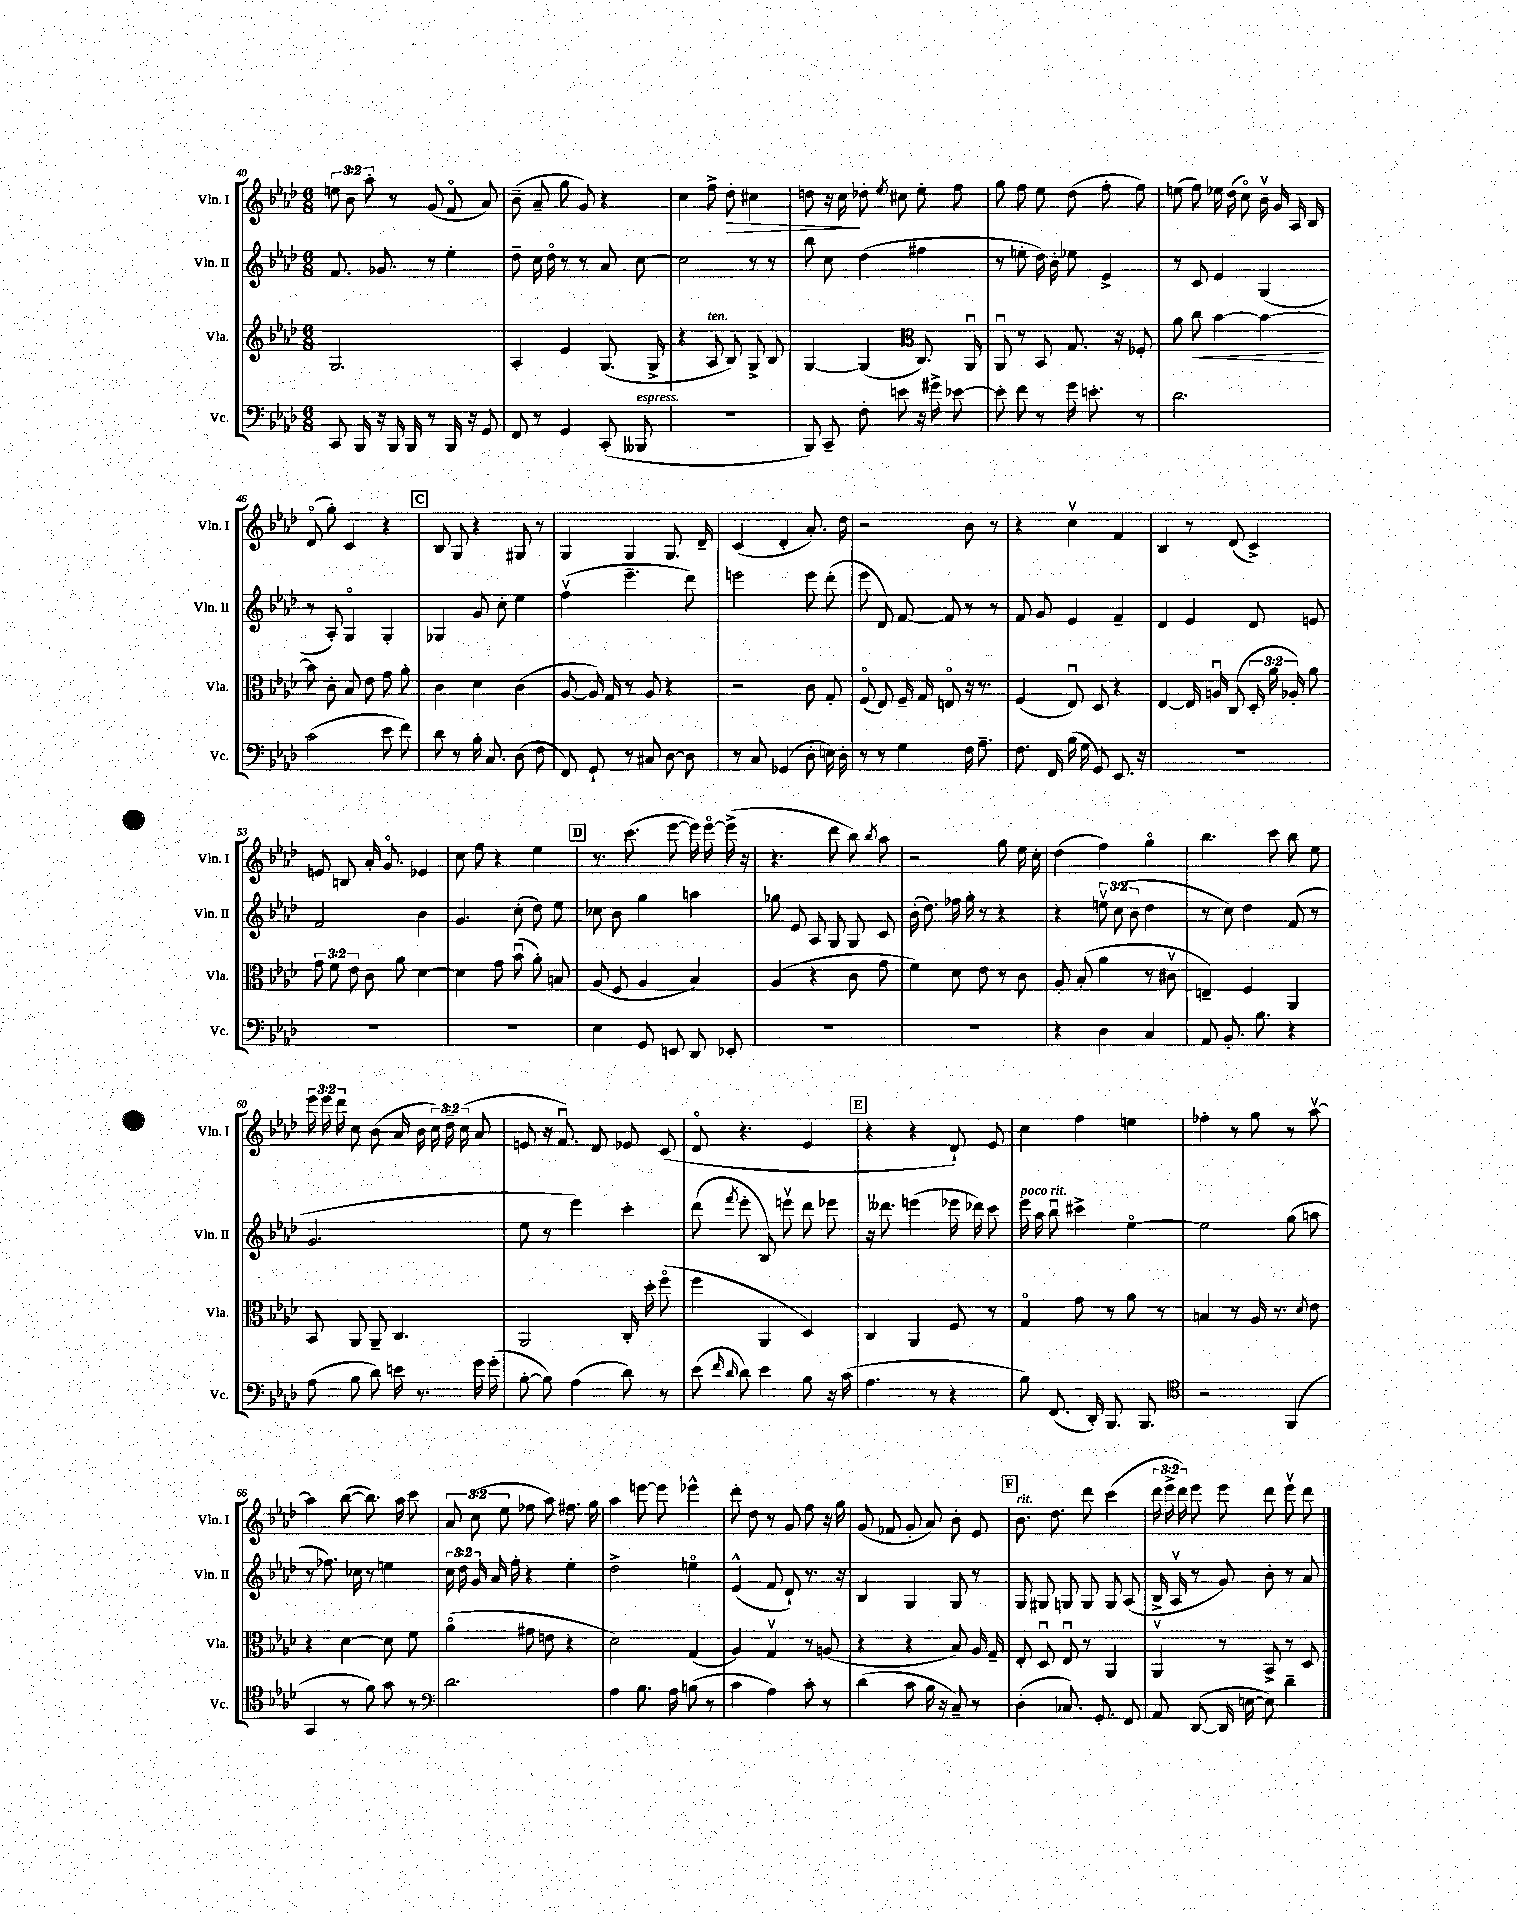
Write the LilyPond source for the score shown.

<<
\new StaffGroup <<
\new Staff = "s0" \with { instrumentName = "Vln. I" shortInstrumentName = "Vln. I" } {
    \clef treble \key aes \major \numericTimeSignature \time 6/8 \override Staff.TupletNumber.text = #tuplet-number::calc-fraction-text
    \autoBeamOff \tuplet 3/2 { e''8 bes'8 aes''8-. } r8 g'8( f'8\flageolet aes'8) |
    bes'8--( aes'8-- g''8 g'8) r4 |
    c''4 f''8-> des''8-.\> cis''4 |
    d''8 r16 c''16\! des''8-. \acciaccatura { ees''8 } cis''8 ees''8-. f''8 |
    g''8 f''8 ees''8 des''8( f''8-. f''8) |
    e''8( f''8) ees''16 des''16( c''8\flageolet) bes'16\upbow g'16 aes16 bes16 |
    des'8\flageolet( g''8-.) c'4 r4 |
    \mark \markup { \box "C" } bes8 g8 r4 gis8 r8 |
    g4 g4 g8. des'16-- |
    c'4( des'4-. aes'8.-.) des''16 |
    r2 bes'8 r8 |
    r4 c''4\upbow f'4 |
    bes4 r8 des'8( c'4->) |
    e'8 b8 aes'16-. g'8.\flageolet ees'4 |
    c''8 f''8 r4 ees''4 |
    \mark \markup { \box "D" } r8. c'''8.( ees'''8~ ees'''16) ees'''16~\flageolet ees'''16->( r16 |
    r4. des'''8 bes''8) \acciaccatura { bes''8 } aes''8 |
    r2 g''8 ees''16 c''16-. |
    des''4( f''4) g''4\flageolet |
    bes''4. c'''8 bes''8 ees''8 |
    \tuplet 3/2 { ees'''16 ees'''16 des'''16 } c''8 bes'8( aes'16 bes'16 \tuplet 3/2 { c''16) des''16-- c''16( } aes'8 |
    e'8 r16 f'8.\downbow) des'8 ees'8 c'8( |
    des'8\flageolet r4. ees'4 |
    \mark \markup { \box "E" } r4 r4 des'8-!) ees'8 |
    c''4 f''4 e''4 |
    fes''4-. r8 g''8 r8 aes''8~\upbow |
    aes''4 bes''8~( bes''8.) aes''16 c'''8 |
    \tuplet 3/2 { aes'8 c''8( ees''8 } fes''8 aes''8) fis''8. g''16 |
    aes''4 e'''8~ e'''8 ees'''4-^ |
    des'''8-. des''8 r8 g'8 f''8 r16 g''16 |
    g'8( fes'8 g'8-. aes'8) bes'8-. ees'8 |
    \mark \markup { \box "F" } bes'8.^\markup { \italic "rit." } des''8. des'''8 c'''4( |
    \tuplet 3/2 { des'''16 ees'''16-> des'''16) } ees'''8 ees'''8 des'''8 ees'''8\upbow des'''8 \bar "|." |
}
\new Staff = "s1" \with { instrumentName = "Vln. II" shortInstrumentName = "Vln. II" } {
    \clef treble \key aes \major \numericTimeSignature \time 6/8 \override Staff.TupletNumber.text = #tuplet-number::calc-fraction-text
    \autoBeamOff f'8. ges'8. r8 ees''4-. |
    des''8-- c''16 des''16\flageolet r8 r8 aes'8 c''8~ |
    c''2 r8 r8 |
    bes''8 c''8 des''4( fis''4 |
    r8 e''8-. des''16) bes'16-. ees''8 ees'4-> |
    r8 c'8 ees'4 g4( |
    r8 aes8-.) g4\flageolet g4-. |
    \mark \markup { \box "C" } ges4 g'8 c''8-. ees''4 |
    f''4\upbow( ees'''4.-- des'''8) |
    e'''2 e'''8 des'''8-.( |
    ees'''8 des'8) f'8~ f'8 r8 r8 |
    f'8 g'8 ees'4 f'4-- |
    des'4 ees'4 des'8 e'8 |
    f'2 bes'4 |
    g'4. c''8-.( des''8) ees''8 |
    \mark \markup { \box "D" } ces''8 bes'8 g''4 a''4 |
    ges''8 ees'8 aes8 g8 g8 c'8 |
    bes'16-.( des''8.) fes''16 g''16-. r8 r4 |
    r4 \tuplet 3/2 { e''8\upbow c''8( bes'8 } des''4 |
    r8 c''8) des''4 f'8( r8 |
    g'2. |
    ees''8 r8 ees'''4) c'''4-. |
    des'''8( \acciaccatura { f'''8 } ees'''8-. bes8) e'''8\upbow des'''8 ees'''8 |
    \mark \markup { \box "E" } r16 deses'''8. e'''4( ees'''16 des'''16) c'''8 |
    ees'''16^\markup { \italic "poco rit." } aes''16 bes''8\downbow cis'''4-> ees''4~\flageolet |
    ees''2 g''8( a''8 |
    r8 fes''8.) ces''16 r8 e''4 |
    \tuplet 3/2 { c''16 des''16 g'16 } aes'16 f''16-. r4 ees''4-. |
    des''2-> e''4\flageolet |
    ees'4-^( f'8 des'8-!) r8. r16 |
    bes4 g4 g8 r8 |
    \mark \markup { \box "F" } g8 gis8 g8 g8 g8 aes8( |
    bes16-> aes16\upbow r8 g'8) bes'8-. r8 aes'8 \bar "|." |
}
\new Staff = "s2" \with { instrumentName = "Vla." shortInstrumentName = "Vla." } {
    \clef treble \key aes \major \numericTimeSignature \time 6/8 \override Staff.TupletNumber.text = #tuplet-number::calc-fraction-text
    \autoBeamOff g2. |
    aes4-. ees'4 g8.( g16-> |
    r4 aes8^\markup { \italic "ten." } bes8) g8-> bes8 |
    g4~ g4( \clef alto c8.) aes,16\downbow |
    aes,8\downbow r8 bes,8 g8. r16 fes8-. |
    aes'8 c''8\< bes'4~ bes'4~\! |
    bes'8 c'8-. bes8 ees'8 g'8 aes'8-. |
    \mark \markup { \box "C" } c'4 des'4 c'4( |
    aes8~ aes16) g16 r8 aes8 r4 |
    r2 c'8 g8-. |
    f8\flageolet( ees8) f16-- g16 e8\flageolet r16 r8. |
    f4( ees8\downbow) des8 r4 |
    ees4~ ees16 a16\downbow c8( \tuplet 3/2 { des16-. aes'16 aes16-.) } aes'8 |
    \tuplet 3/2 { g'8 f'8 ees'8 } c'8 aes'8 des'4~ |
    des'4 g'8 bes'8\downbow( aes'8-.) b8 |
    \mark \markup { \box "D" } aes8( f8 aes4 bes4) |
    aes4( r4 c'8 g'8 |
    f'4) des'8 ees'8 r8 c'8 |
    aes8-. bes8-.( aes'4 r8 cis'8\upbow |
    e4--) f4 aes,4 |
    bes,8 aes,8 aes,8-- c4. |
    aes,2 c16-. des''16-. f''8\flageolet( |
    f''4 aes,4 des4) |
    \mark \markup { \box "E" } c4 aes,4 f8 r8 |
    g4\flageolet g'8 r8 aes'8 r8 |
    b4 r8 aes16 r8. \acciaccatura { des'8 } ees'8 |
    r4 des'4~ des'8 f'8 |
    aes'4\flageolet( gis'8 e'8 r4 |
    des'2) g4( |
    aes4) g4\upbow r8 a8( |
    r4 r4 bes8) aes16 g16-- |
    \mark \markup { \box "F" } ees8-. des8\downbow ees8\downbow r8 aes,4 |
    aes,4\upbow r8 bes,8-> r8 des8 \bar "|." |
}
\new Staff = "s3" \with { instrumentName = "Vc." shortInstrumentName = "Vc." } {
    \clef bass \key aes \major \numericTimeSignature \time 6/8
    \autoBeamOff c,8 bes,,16 r16 bes,,16 bes,,16 r8 bes,,16 r16 g,8 |
    f,8 r8 g,4 c,8-.( beses,,8^\markup { \italic "espress." } |
    R2. |
    bes,,8) c,8-- f8-. e'8 r16 gis'16-> ees'8~ |
    ees'8-. f'8 r8 g'16 e'8.-. r8 |
    des'2. |
    c'2( ees'8 f'8) |
    \mark \markup { \box "C" } des'8 r8 bes16-. c8. des8( f8 |
    f,8) g,8-! r8 cis8 des8~ des8 |
    r8 c8 ges,4( des8-. e16) des16-. |
    r8 r8 g4 f16 aes8.-- |
    f8. f,16 bes16( g16 g,8) ees,8. r16 |
    R2. |
    R2. |
    R2. |
    \mark \markup { \box "D" } ees4 g,8 e,8 des,8 ees,8-. |
    R2. |
    R2. |
    r4 des4 c4 |
    aes,8 bes,8.-. bes8. r4 |
    aes8( bes8 des'8) e'16 r8. g'16 g'16-.( |
    bes8~-. bes8) aes4( des'8) r8 |
    ees'8( \grace { f'16 des'16 } des'8) ees'4 bes8 r16 c'16( |
    \mark \markup { \box "E" } aes4. r8 r4 |
    bes8) f,8.( des,16-.) bes,,8. bes,,8. |
    \clef tenor r2 f,4( |
    g,4 r8 f'8) g'8 r8 |
    \clef bass des'2. |
    aes4 bes8. aes16 b8( r8 |
    c'4 aes4) c'8-. r8 |
    des'4( c'8 bes16 r16 c8--) r8 |
    \mark \markup { \box "F" } des4-.( ces8.) g,8.-. f,8 |
    aes,8 des,8~( des,16 e16~ e8) des'4-- \bar "|." |
}
>>
>>
\layout { \context { \Score currentBarNumber = #40 } }
